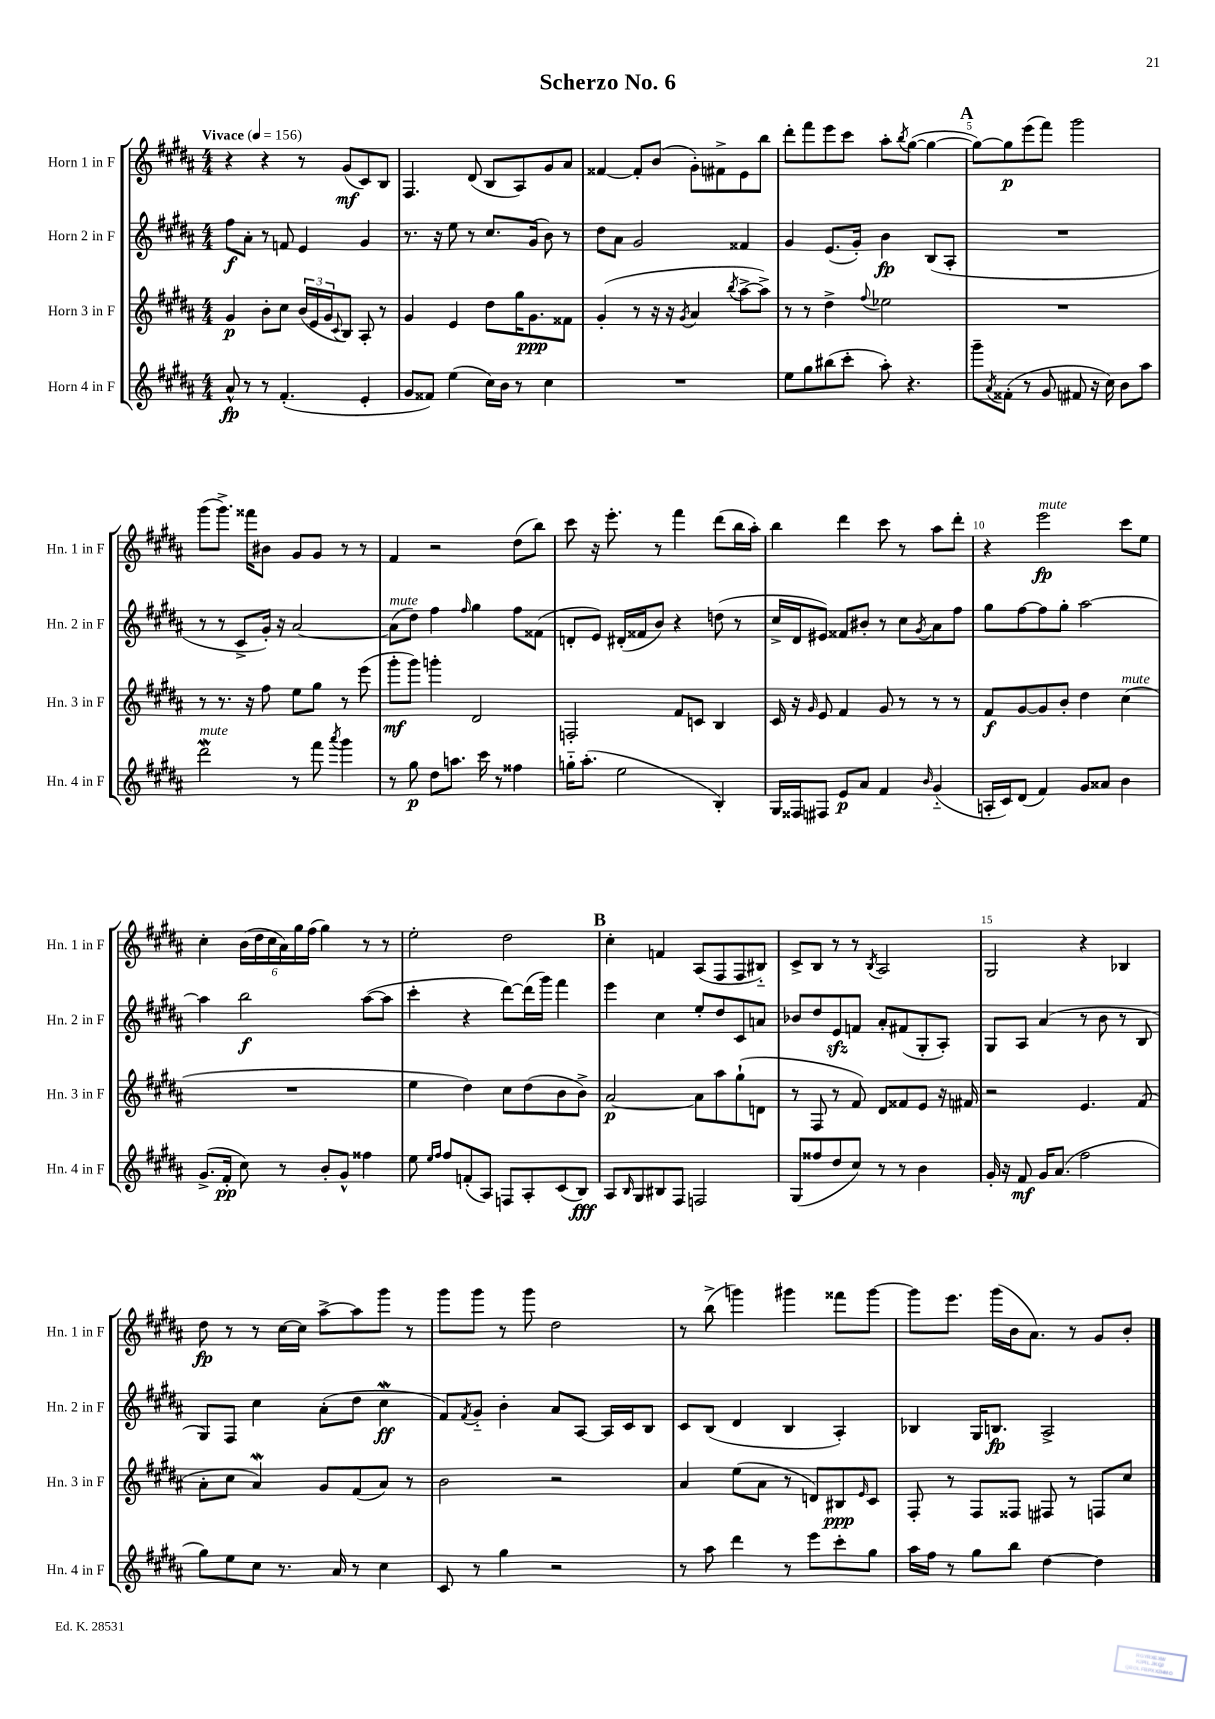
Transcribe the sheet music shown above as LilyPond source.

\header { title = "Scherzo No. 6" }
<<
\new StaffGroup <<
\new Staff = "s0" \with { instrumentName = "Horn 1 in F" shortInstrumentName = "Hn. 1 in F" } {
    \clef treble \key b \major \numericTimeSignature \time 4/4 \tempo "Vivace" 4 = 156
    r4 r4 r8 gis'8\mf( cis'8) b8 |
    fis4. dis'8( b8 ais8) gis'8 ais'8 |
    fisis'4~ fisis'8-. b'8( gis'8-.) fis'8-> e'8 b''8 |
    dis'''8-. fis'''8 e'''8 cis'''8 ais''8-. \acciaccatura { b''8 } gis''8~( gis''4~ |
    \mark \markup { \bold "A" } gis''8~) gis''8\p e'''8( fis'''8) gis'''2 |
    gis'''8( gis'''8.->) fisis'''16 bis'8 gis'8 gis'8 r8 r8 |
    fis'4 r2 dis''8( b''8) |
    cis'''8 r16 e'''8.-. r8 fis'''4 dis'''8( b''16 ais''16-.) |
    b''4 dis'''4 cis'''8 r8 ais''8 dis'''8-. |
    r4 e'''2\fp^\markup { \italic "mute" } cis'''8 e''8 |
    cis''4-. \tuplet 6/4 { b'16( dis''16 cis''16 ais'16) gis''16 fis''16( } gis''4) r8 r8 |
    e''2-. dis''2 |
    \mark \markup { \bold "B" } cis''4-. f'4 ais8( fis8 fis8 bis8-_) |
    cis'8-> b8 r8 r8 \acciaccatura { b8 } ais2 |
    gis2 r4 bes4 |
    dis''8\fp r8 r8 cis''16~ cis''16 ais''8~-> ais''8 gis'''8 r8 |
    gis'''8 gis'''8 r8 gis'''8 dis''2 |
    r8 b''8->( g'''4) gis'''4 fisis'''8 gis'''8~ |
    gis'''8 e'''8. gis'''16( b'16 ais'8.) r8 gis'8 b'8-. \bar "|." |
}
\new Staff = "s1" \with { instrumentName = "Horn 2 in F" shortInstrumentName = "Hn. 2 in F" } {
    \clef treble \key b \major \numericTimeSignature \time 4/4
    fis''8\f ais'8-. r8 f'8 e'4 gis'4 |
    r8. r16 e''8 r8 cis''8. gis'16( b'8) r8 |
    dis''8 ais'8 gis'2 fisis'4 |
    gis'4 e'8.( gis'16-.) b'4\fp b8( ais8-. |
    \mark \markup { \bold "A" } R1 |
    r8 r8 cis'8-> gis'16-.) r16 ais'2~ |
    ais'8^\markup { \italic "mute" }( dis''8) fis''4 \grace { fis''16 } gis''4 fis''8 fisis'8( |
    d'8-. e'8) dis'16-.( fisis'16 b'8) r4 d''8( r8 |
    cis''16-> dis'16 eis'8) fisis'8 bis'8-. r8 cis''8 \acciaccatura { gis'8 } ais'8 fis''8 |
    gis''8 fis''8~ fis''8 gis''8-. ais''2~ |
    ais''4 b''2\f ais''8~( ais''8 |
    cis'''4-. r4 dis'''8~) dis'''16( gis'''16) fis'''4 |
    \mark \markup { \bold "B" } e'''4 cis''4 e''8-. dis''8 cis'8 a'8 |
    bes'8 dis''8 e'8\sfz f'8 ais'8-. fis'8( gis8-. ais8-.) |
    gis8 ais8 ais'4( r8 b'8 r8 b8 |
    gis8) fis8 cis''4 ais'8-.( dis''8 cis''4\mordent\ff |
    fis'8) \acciaccatura { fis'8 } gis'8-_ b'4-. ais'8 ais8~ ais16 cis'16 b8 |
    cis'8 b8( dis'4 b4 ais4-.) |
    bes4 gis16 b8.\fp ais2-> \bar "|." |
}
\new Staff = "s2" \with { instrumentName = "Horn 3 in F" shortInstrumentName = "Hn. 3 in F" } {
    \clef treble \key b \major \numericTimeSignature \time 4/4
    gis'4\p b'8-. cis''8 \tuplet 3/2 { b'16( e'16 gis'16 } \appoggiatura { cis'8 } b8) ais8-. r8 |
    gis'4 e'4 dis''8 gis''16 gis'8.\ppp fisis'8 |
    gis'4-.( r8 r16 r16 \acciaccatura { gis'8 } ais'4 \acciaccatura { b''8 } ais''8~-> ais''8->) |
    r8 r8 dis''4-> \appoggiatura { fis''8 } ees''2 |
    \mark \markup { \bold "A" } R1 |
    r8 r8. r16 fis''8 e''8 gis''8 r8 e'''8( |
    gis'''8-.\mf gis'''8) g'''4-. dis'2 |
    f2-. fis'8 c'8 b4 |
    cis'16 r16 \grace { gis'16 } e'8 fis'4 gis'8 r8 r8 r8 |
    fis'8\f gis'8~ gis'8 b'8-. dis''4 cis''4^\markup { \italic "mute" }( |
    R1 |
    e''4 dis''4) cis''8 dis''8( b'8 b'8->) |
    \mark \markup { \bold "B" } ais'2~\p ais'8 ais''8 gis''8-!( d'8 |
    r8 fis8 r8 fis'8) dis'8 fisis'8 e'8 r16 fis'16 |
    r2 e'4. fis'8( |
    ais'8-. cis''8 ais'4\mordent) gis'8 fis'8( ais'8) r8 |
    b'2 r2 |
    ais'4 e''8( ais'8 r8 d'8) bis8\ppp \grace { e'16 } cis'8 |
    fis8-. r8 fis8 fisis8 fis8 r8 f8 cis''8 \bar "|." |
}
\new Staff = "s3" \with { instrumentName = "Horn 4 in F" shortInstrumentName = "Hn. 4 in F" } {
    \clef treble \key b \major \numericTimeSignature \time 4/4
    ais'8-^\fp r8 r8 fis'4.-.( e'4-. |
    gis'8 fisis'8) e''4( cis''16) b'16 r8 cis''4 |
    R1 |
    e''8 gis''8 bis''8( cis'''8-. ais''8-.) r4. |
    \mark \markup { \bold "A" } gis'''8-- \acciaccatura { ais'8 } fisis'8-.( r8 gis'8 fis'8 r16 cis''16) b'8 ais''8 |
    dis'''2\mordent^\markup { \italic "mute" } r8 fis'''8 \acciaccatura { ais'''8 } gis'''4 |
    r8 gis''8\p dis''8 a''8. cis'''16 r8 fisis''4 |
    g''16-_ ais''8.-.( e''2 b4-.) |
    gis16 fisis16 fis8 e'8\p ais'8 fis'4 \grace { b'16 } gis'4-_( |
    a16-. cis'16) dis'8( fis'4) gis'8 aisis'8 b'4 |
    gis'8.->( fis'16-.\pp cis''8) r8 b'8-. gis'8-^ fisis''4 |
    e''8 \grace { e''16 fis''16 } fis''8 f'8-.( ais8) f8 ais8-. cis'8( b8\fff) |
    \mark \markup { \bold "B" } ais8 \grace { b16 } gis8 bis8 fis8 f2 |
    gis8( fisis''8 dis''8 cis''8) r8 r8 b'4 |
    gis'16-. r16 fis'8\mf gis'16 ais'8.( fis''2 |
    gis''8) e''8 cis''8 r8. ais'16 r8 cis''4 |
    cis'8 r8 gis''4 r2 |
    r8 ais''8 dis'''4 r8 e'''8 cis'''8-. gis''8 |
    ais''16 fis''16 r8 gis''8 b''8 dis''4~ dis''4 \bar "|." |
}
>>
>>
\layout { \context { \Score \override BarNumber.break-visibility = ##(#f #t #t) barNumberVisibility = #(every-nth-bar-number-visible 5) } }
